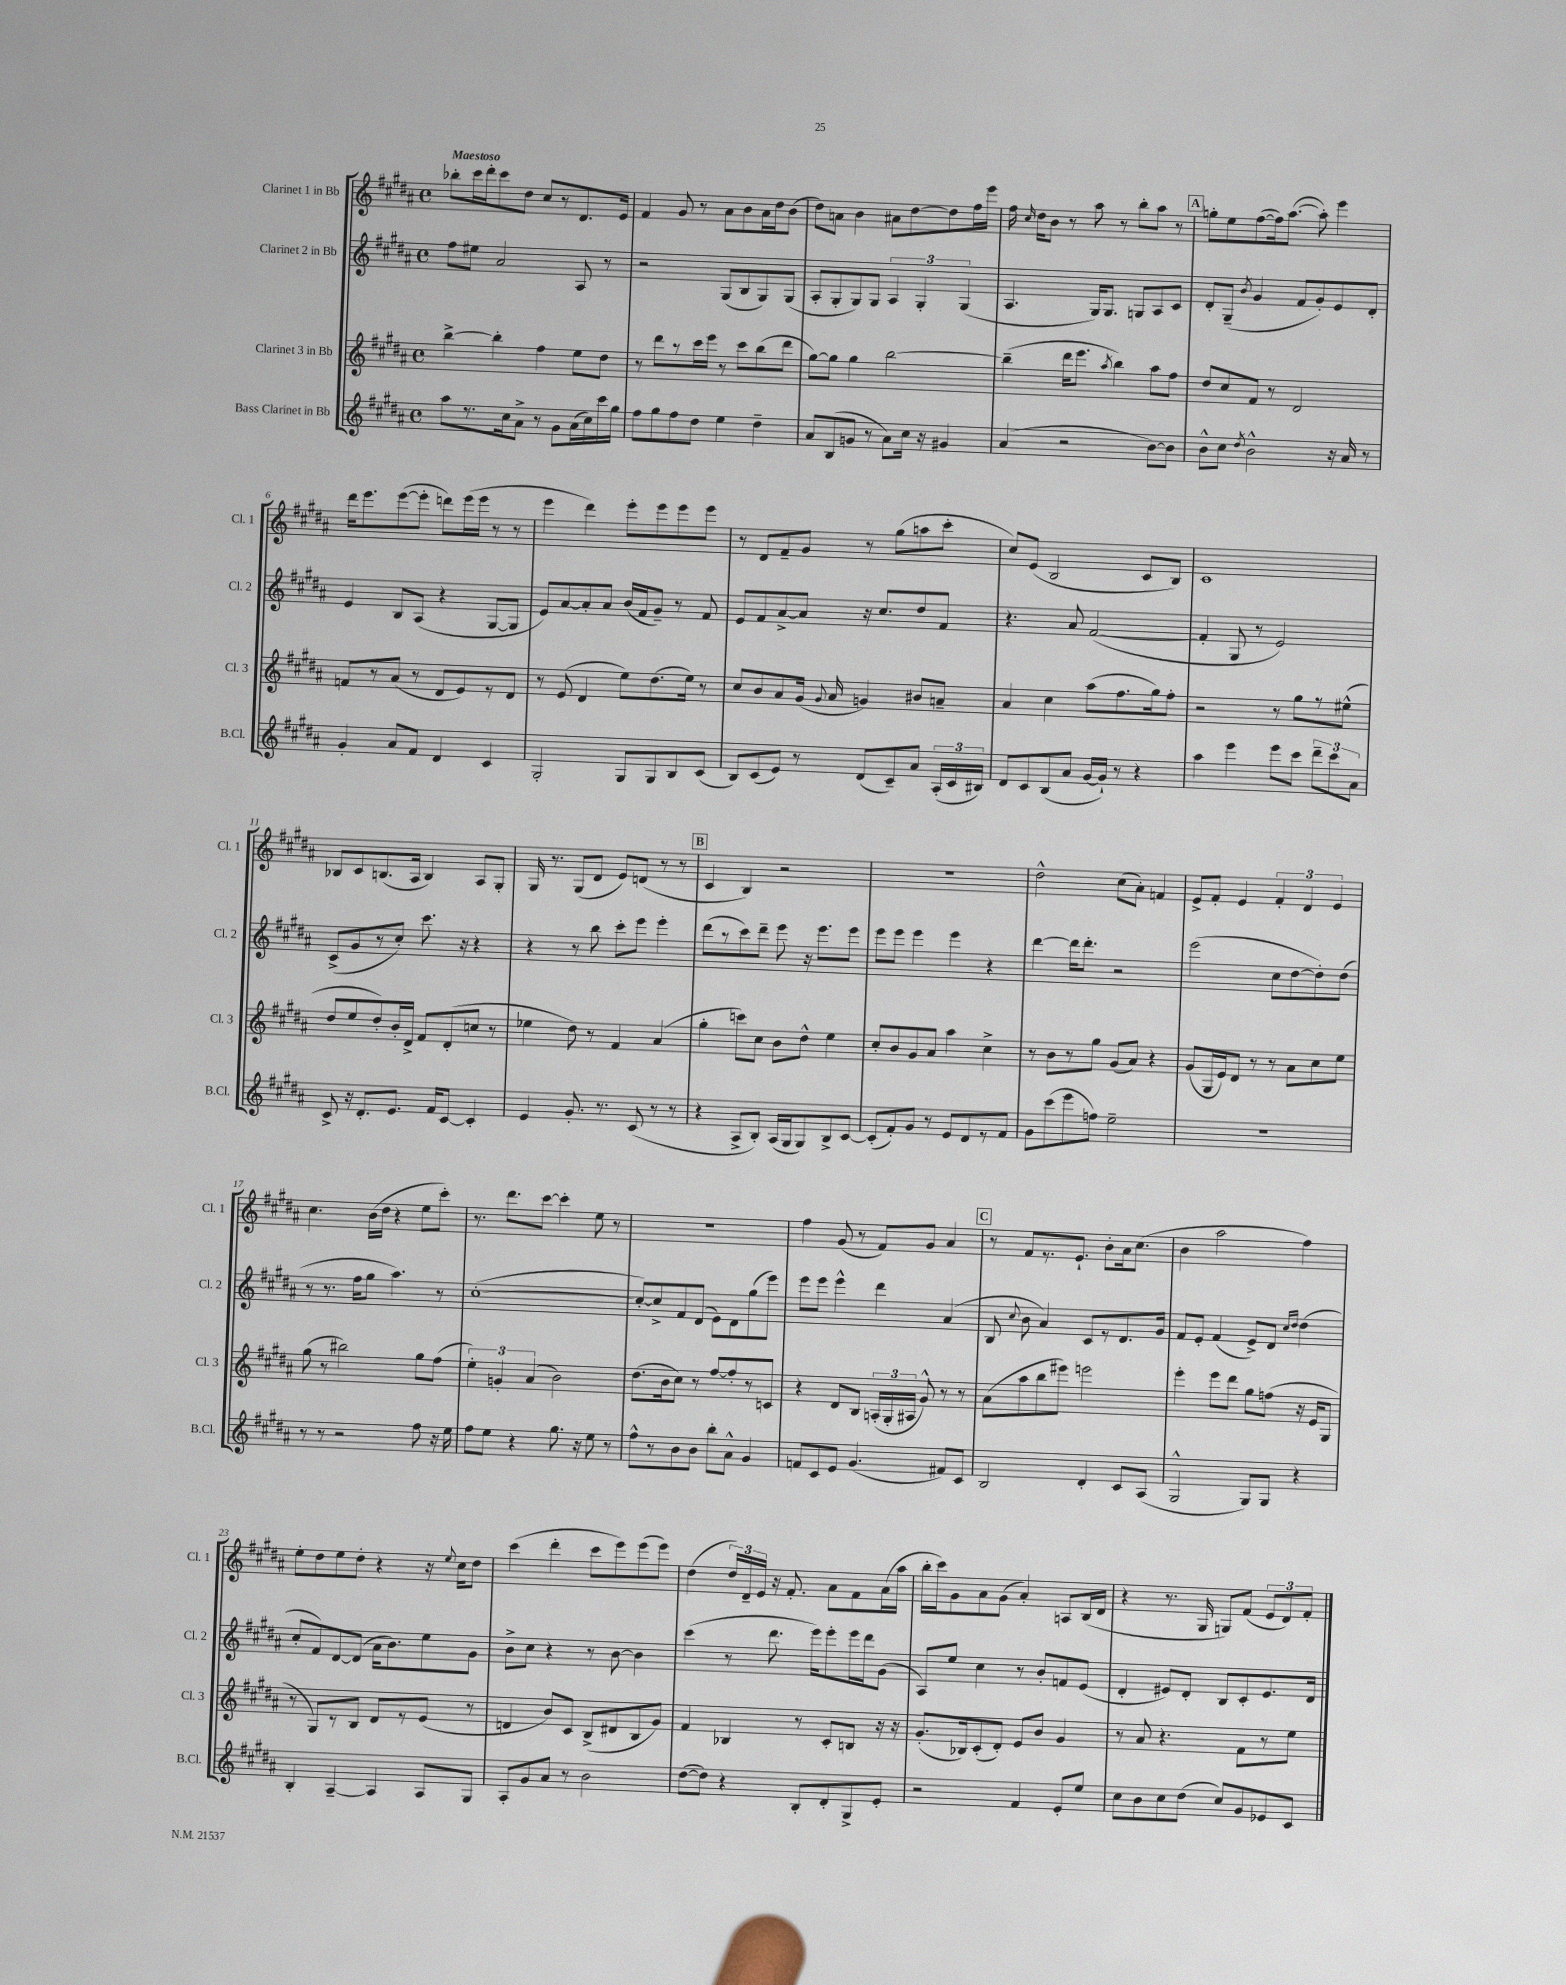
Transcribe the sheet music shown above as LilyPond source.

<<
\new StaffGroup <<
\new Staff = "s0" \with { instrumentName = "Clarinet 1 in Bb" shortInstrumentName = "Cl. 1" } {
    \clef treble \key b \major \defaultTimeSignature \time 4/4 \tempo "Maestoso"
    \autoBeamOff bes''8[-. cis'''16 dis'''16-. cis'''8 dis''8] cis''8[ r8 dis'8. e'16] |
    fis'4 gis'8 r8 ais'8[ b'8 ais'16 dis''16 b'8]( |
    dis''8[) a'8] b'4 ais'8[ dis''8~ dis''8 fis''16 e'''16] |
    fis''16 \grace { cis''16 } dis''16[ b'8] r8 ais''8 r8 b''8[-. ais''8] r8 |
    \mark \markup { \box "A" } g''8[-. e''8 fis''8~( fis''16) ais''8.]~( ais''8-.) e'''4 |
    dis'''16[ e'''8. e'''8~( e'''8]-. d'''8[) e'''16( e'''16] r8 r8 |
    e'''4 dis'''4) e'''8[-. e'''8 e'''8 e'''8] |
    r8 dis'8[ fis'8-- gis'8] r8 gis''8[( a''8 cis'''8]-. |
    cis''8[) e'8]( b2 cis'8[ b8]) |
    cis'1 |
    bes8[ cis'8 b8.( ais16] b4) ais8[ gis8]-. |
    gis16 r8. gis8[( dis'8] e'8[) d'8]( r8 r8 |
    \mark \markup { \box "B" } cis'4 b4) r2 |
    r1 |
    dis''2-^ cis''8[( ais'8]-.) f'4 |
    e'8[-> fis'8]-. e'4 \tuplet 3/2 { fis'4-. dis'4 e'4 } |
    cis''4. b'16[( dis''16] r4 e''8[ cis'''8]-.) |
    r8. dis'''8.[ cis'''8]~ cis'''4-. e''8 r8 |
    R1 |
    fis''4 gis'8( r8 fis'8[) gis'8] ais'4 |
    \mark \markup { \box "C" } r8 fis'8[ r8. e'8.]-! b'8[-. ais'16 cis''8.]( |
    b'4 ais''2 fis''4) |
    e''8[-. dis''8 e''8 dis''8]-. r4 r16 \appoggiatura { e''8 } cis''16[ dis''8] |
    cis'''4( dis'''4-. cis'''8[ e'''8) e'''8( e'''8]) |
    dis''4( \tuplet 3/2 { dis''16[) dis'16-- e'16] } r16 fis'8.-. ais'8[ fis'8 ais'16( ais''16] |
    b''16[-. cis'''16) gis'8 ais'8 gis'8]( ais'4-.) a8[ b16( dis'16] |
    r4 r8. gis16 g8[) fis'8]( \tuplet 3/2 { e'8[ dis'8) fis'8]-. } \bar "|." |
}
\new Staff = "s1" \with { instrumentName = "Clarinet 2 in Bb" shortInstrumentName = "Cl. 2" } {
    \clef treble \key b \major \defaultTimeSignature \time 4/4
    \autoBeamOff fis''8[ eis''8] ais'2 ais8 r8 |
    r2 gis8[( b8 gis8) gis8]( |
    ais8[-. gis8-. gis8) gis8] \tuplet 3/2 { ais4 gis4-. gis4( } |
    ais4. gis16[) gis8.] g8[ ais8 cis'8] |
    \mark \markup { \box "A" } dis'8[-. gis8]--( \acciaccatura { b'8 } gis'4 fis'8[ gis'8-.) e'8 dis'8]-. |
    e'4 b8[ ais8]( r4 gis8[~ gis8] |
    e'8[) ais'8~ ais'8-. ais'8] b'16[( fis'16 gis'8]--) r8 fis'8 |
    e'8[ fis'8 ais'8~-> ais'8] r16 cis''8.[ dis''8 fis'8] |
    r4. ais'8 fis'2~( |
    fis'4-. gis8 r8 e'2) |
    cis'8[->( gis'8 r8 cis''8]-.) cis'''8. r16 r4 |
    r4 r8 b''8 cis'''8[-. e'''8] e'''4-. |
    \mark \markup { \box "B" } dis'''8[( r8 cis'''8) dis'''8]-- e'''8 r16 e'''8.[ e'''8] |
    e'''8[ e'''8] e'''4 e'''4 r4 |
    dis'''4~ dis'''16[ dis'''8.]-. r2 |
    e'''2( cis''8[ dis''8~ dis''8-.) dis''8]( |
    r8 r8. fis''16[ gis''8] ais''4.) r8 |
    cis''1~-.( |
    cis''8[~-.) cis''8-> fis'8 dis'8]( e'8[) dis'8 gis''8( e'''8]) |
    e'''8[ e'''8] e'''4-^ dis'''4 ais'4( |
    \mark \markup { \box "C" } b8 \appoggiatura { cis''8 } b'8 ais'4) cis'8[ r8 dis'8. gis'16] |
    fis'8[ e'8]-. fis'4( e'8[->) dis'8] \grace { cis''16[ dis''16] } dis''4( |
    cis''8[-. fis'8) dis'8~ dis'8]( ais'16[ b'8.) e''8 gis'8] |
    b'8[-> cis''8] r4 r8 b'8~ b'4 |
    cis'''4( r8 dis'''8. e'''16[) e'''8-. e'''16 dis'''16 gis'8]( |
    ais8[) e''8] cis''4 r8 b'8[-. f'8 e'8]( |
    dis'4-. eis'8[) dis'8]-. b8[ cis'8-. eis'8. dis'16] \bar "|." |
}
\new Staff = "s2" \with { instrumentName = "Clarinet 3 in Bb" shortInstrumentName = "Cl. 3" } {
    \clef treble \key b \major \defaultTimeSignature \time 4/4
    \autoBeamOff b''4~-> b''4-. fis''4 e''8[ dis''8] |
    r8 dis'''8[ r8 cis'''16 e'''16] r8 cis'''8[ b''8( dis'''8] |
    gis''8[~) gis''8] gis''4 b''2~ |
    b''4--( dis'''16[ e'''8.] \acciaccatura { ais''8 } b''4) ais''8[ fis''8] |
    \mark \markup { \box "A" } dis''8[ cis''8 fis'8] r8 dis'2 |
    f'8[ r8 ais'8]( r8 dis'8[ e'8) r8 dis'8] |
    r8 e'8( dis'4 e''8[) dis''8.( e''16]) r8 |
    cis''8[ b'8 ais'8 gis'16]( \appoggiatura { gis'8 } ais'16 g'4) bis'8[ a'8]-- |
    ais'4 cis''4 ais''8[( fis''8. gis''16) fis''8]-. |
    r2 r8 gis''8[ r8 eis''8]-^( |
    dis''8[ e''8 dis''8-.) b'16-. dis'16]-> fis'8[ dis'8-.( c''8] r8 |
    ees''4 dis''8) r8 fis'4 ais'4( |
    \mark \markup { \box "B" } gis''4-. c'''8[) cis''8] b'8[ dis''8]-^ e''4 |
    cis''8[-. b'8 gis'8 ais'8] ais''4 cis''4-> |
    r8 b'8[ r8 gis''8] gis'8[( ais'8]) r4 |
    gis'8[( gis16 e'16) dis'8] r8 r8 ais'8[ cis''8 e''8] |
    gis''8( r8 bis''2) gis''8[ fis''8]( |
    \tuplet 3/2 { e''4-.) g'4-. ais'4( } b'2) |
    dis''8.[( b'16 cis''8]) r8 fis''8[~ fis''8-. r8 c'8] |
    r4 dis'8[ b8] \tuplet 3/2 { a16[-.( gis16-. ais16] } gis'8-^) r8 r8 |
    \mark \markup { \box "C" } ais'8[( ais''8 b''8 eis'''8]) e'''2 |
    e'''4-. e'''8[ dis'''8] gis''8[ f''8]( r16 e'16[ gis8] |
    r8 gis8[) r8 b8] dis'8[ r8 e'8]( r8 |
    d'4 b'8[) cis'8] b8[->( dis'8 b8 gis'8]) |
    fis'4 bes4 r8 cis'8[-. b8] r16 r16 |
    gis'8.[-.( bes16) cis'8-.( dis'8]-.) e'8[ b'8] gis'4 |
    r8 ais'8 r4. fis'8[ r8 e''8] \bar "|." |
}
\new Staff = "s3" \with { instrumentName = "Bass Clarinet in Bb" shortInstrumentName = "B.Cl." } {
    \clef treble \key b \major \defaultTimeSignature \time 4/4
    \autoBeamOff ais''8[ r8. cis''16 ais'8]-> r8 gis'8[ ais'16( cis''16) cis'''16 gis''16] |
    fis''8[ gis''8 fis''8 dis''8] e''4 dis''4-- |
    ais'8[ b8( g'8] r8 ais'8[) cis''16] r16 gis'4 |
    ais'4( r2 b'8[~) b'8] |
    \mark \markup { \box "A" } b'8[-^ cis''8] \acciaccatura { dis''8 } b'2-^ r16 ais'16 r8 |
    gis'4-. ais'8[ fis'8] dis'4 cis'4 |
    gis2-. gis8[ gis8 b8 cis'8]( |
    b8[) cis'8( e'8]) r8 dis'8[( cis'8--) ais'8] \tuplet 3/2 { ais16[-.( cis'16 bis16]) } |
    dis'8[ cis'8 b8( ais'8] gis'16[~ gis'16]-!) r8 r4 |
    ais''4 e'''4 e'''8[ cis'''8] \tuplet 3/2 { dis'''8[-- cis'''8 ais'8] } |
    cis'8-> r16 dis'8.[-. e'8.] fis'16[ cis'8]~ cis'4-. |
    e'4 gis'8.-. r8. cis'8( r8 r8 |
    \mark \markup { \box "B" } r4 ais8[-> b8]-.) ais16[( gis16 gis8) b8-> cis'8]~ |
    cis'8[-.( fis'8-.) gis'8] r8 e'8[ dis'8 r8 fis'8] |
    gis'8[ cis'''8( e'''8 f''8]) e''2-- |
    R1 |
    r8 r8 r2 fis''8 r16 e''16 |
    fis''8[ e''8] r4 gis''8. r16 e''8 r8 |
    fis''8[-^ r8 b'8 b'8] b''8[-. ais'8]-^ gis'4 |
    f'8[ cis'8 e'8] gis'4.( fis'8[) cis'8] |
    \mark \markup { \box "C" } b2 dis'4-. cis'8[ ais8]( |
    gis2-^ gis8[) gis8] r4 |
    b4-. ais4~-- ais4 ais8[ gis8] |
    ais8[-. gis'8 ais'8] r8 b'2 |
    dis''8[~( dis''8]) r4 b8[-. dis'8-. gis8-> e'8]-. |
    r2 fis'4 e'8[-. e''8] |
    cis''8[ b'8 cis''8 dis''8]( cis''8[) gis'8 ees'8 cis'8] \bar "|." |
}
>>
>>
